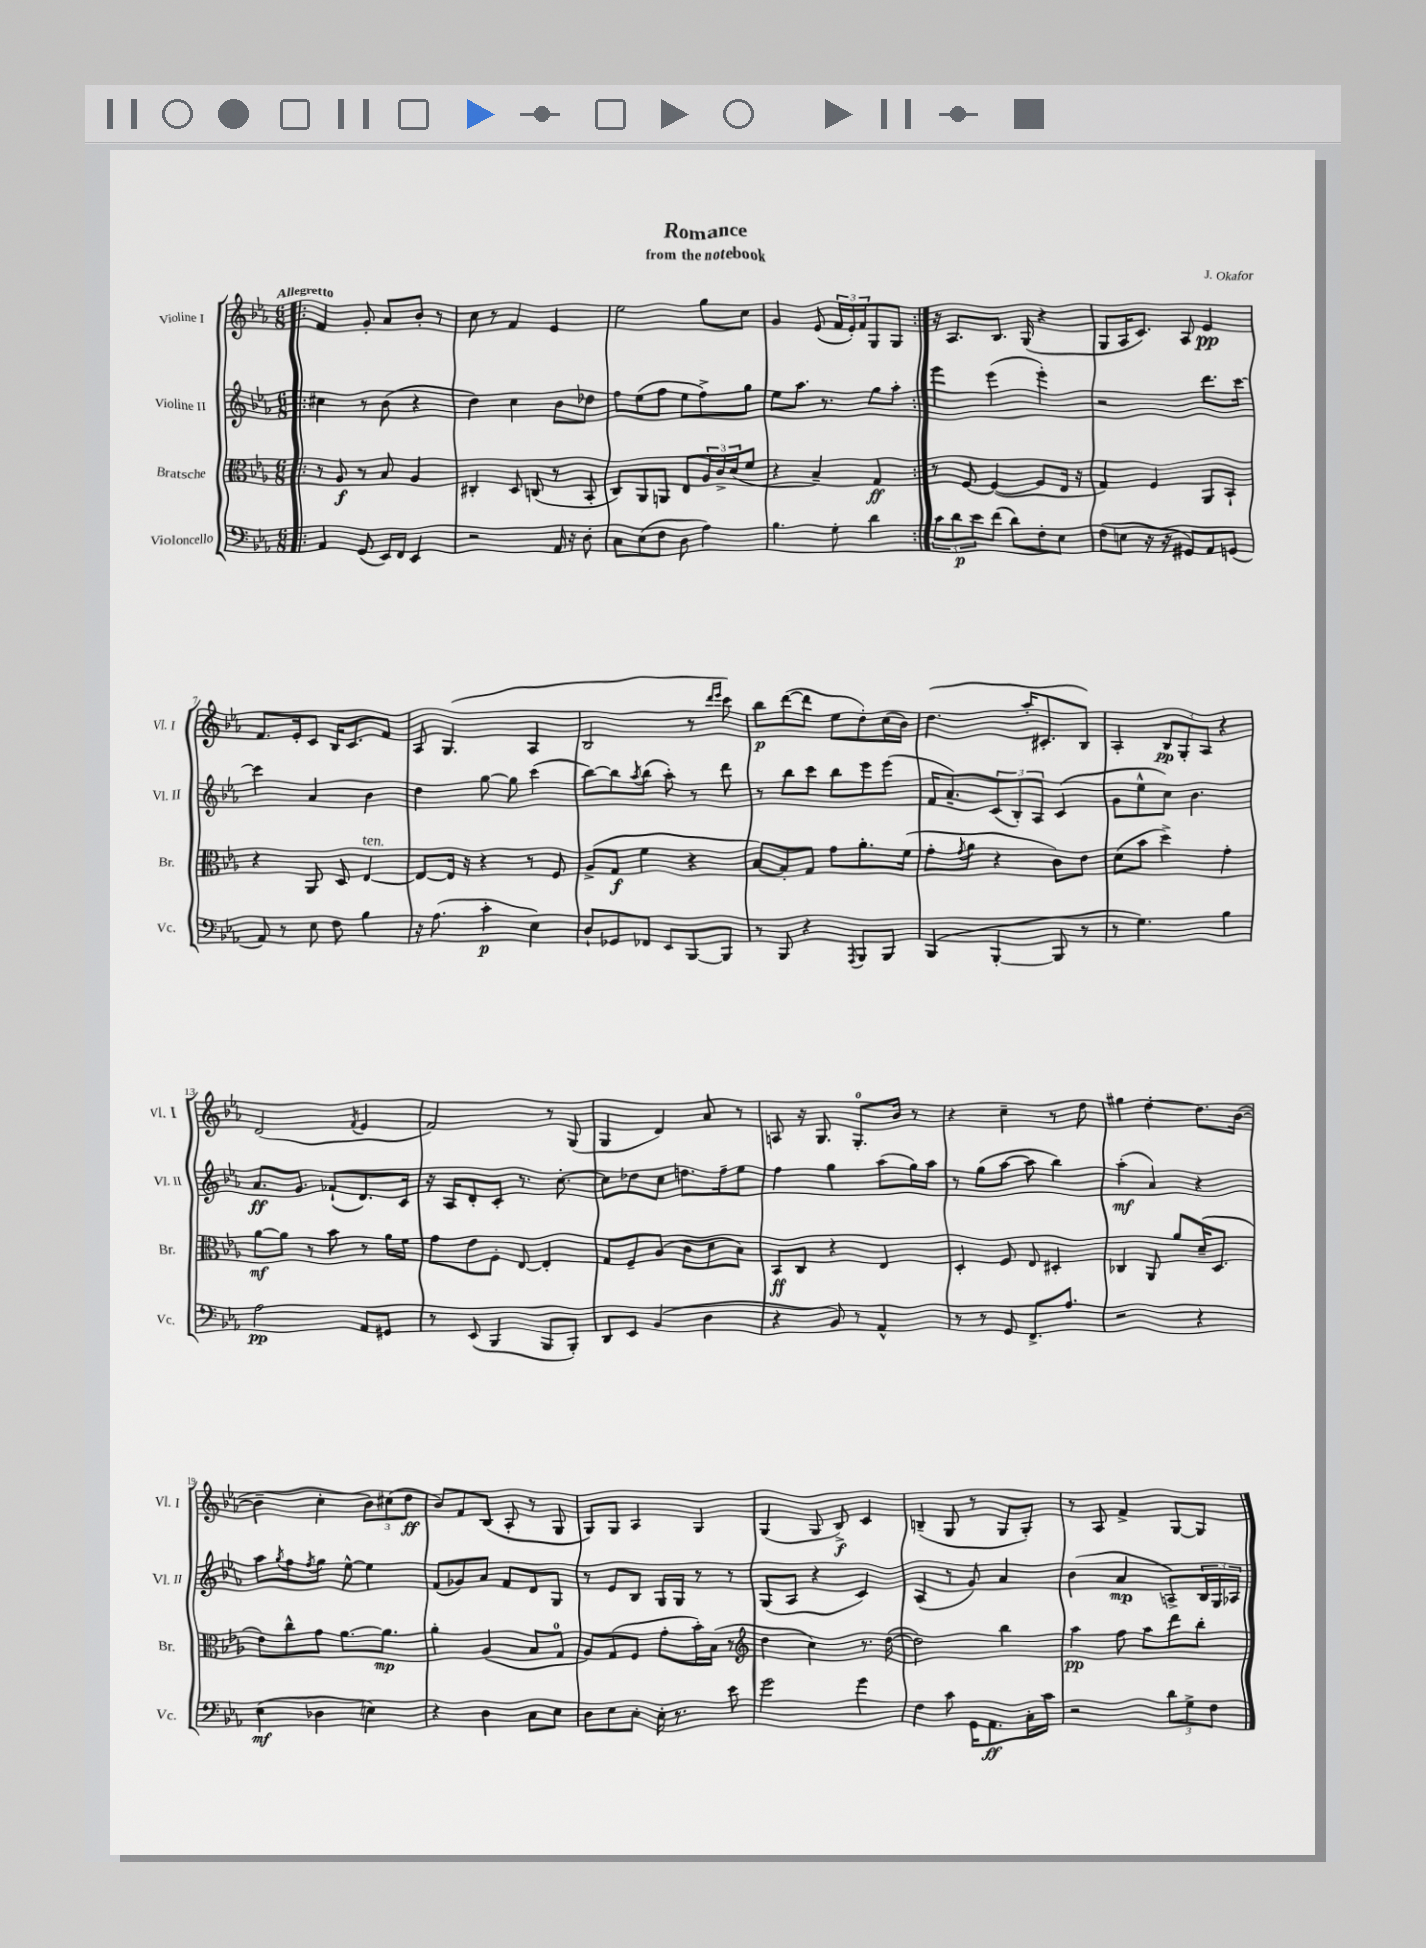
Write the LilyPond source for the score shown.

\header { title = "Romance" composer = "J. Okafor" subtitle = "from the notebook" }
<<
\new StaffGroup <<
\new Staff = "s0" \with { instrumentName = "Violine I" shortInstrumentName = "Vl. I" } {
    \clef treble \key ees \major \numericTimeSignature \time 6/8 \tempo "Allegretto"
    \repeat volta 2 { \bar ".|:" f'4 g'8-. aes'8 bes'8-. r8 |
    c''8 r8 f'4 ees'4 |
    ees''2 g''8 c''8 |
    g'4 ees'8( \tuplet 3/2 { f'16 ees'16-.) f'16 } g8 g8 | }
    r16 aes8. bes8. g16( r4 |
    g8 aes16 c'8.) aes8 ees'4\pp |
    f'8. ees'16-. c'8 bes16 c'8. f'8 |
    aes8 g4.( aes4 |
    bes2 r8 \grace { d'''16 ees'''16 } c'''8) |
    bes''8\p d'''8~( d'''8 ees''8 d''8-.) c''16( bes'16) |
    d''4.( aes''16-. cis'8.-. bes8) |
    aes4-. \tuplet 3/2 { bes8\pp g8-. aes8 } r4 |
    d'2( \acciaccatura { f'8 } ees'4 |
    f'2) r8 g8( |
    g4 d'4) aes'8 r8 |
    a8 r16 g8. g8.-0-. bes'16 r8 |
    r4 c''4-- r8 d''8 |
    gis''4 d''4~-. d''8. bes'16~( |
    bes'4-- c''4-. \tuplet 3/2 { bes'8) cis''8( d''8\ff } |
    bes'8) f'8 bes8( aes8-. r8 g8 |
    g8) g8 aes4 g4 |
    g4( g8 bes8->\f) c'4 |
    b4--( g8 r8 g8 g8-.) |
    r8 aes8 f'4-> g8~ g8 \bar "|." |
}
\new Staff = "s1" \with { instrumentName = "Violine II" shortInstrumentName = "Vl. II" } {
    \clef treble \key ees \major \numericTimeSignature \time 6/8
    \repeat volta 2 { \bar ".|:" cis''4 r8 bes'8( r4 |
    d''4) c''4 bes'8 des''8 |
    f''8 ees''8( f''8 ees''8 f''8->) g''8 |
    ees''8 aes''8. r8. g''8 aes''8-. | }
    ees'''4 ees'''4( ees'''4-.) |
    r2 d'''8. c'''16~ |
    c'''4 aes'4 bes'4 |
    d''4 g''8~ g''8 c'''4( |
    bes''8~) bes''8 \acciaccatura { aes''8 } bes''8( aes''8-.) r8 d'''8 |
    r8 bes''8 c'''8 bes''8 ees'''8 ees'''8( |
    f'16 aes'8.--) \tuplet 3/2 { c'8( bes8-.) aes8 } c'4( |
    g'8 ees''8-^ c''8) bes'4. |
    aes'8.\ff g'8. fes'8-!( d'8.) c'16 |
    r16 aes16 d'8-. c'8-. r8. c''8.~-. |
    c''8 des''8 c''8 d''8. f''16-- ees''8 |
    f''4 g''4 aes''8( g''16) aes''16 |
    r8 g''8( aes''8~ aes''8 bes''4) |
    aes''4-.\mf( aes'4) r4 |
    aes''8 \acciaccatura { g''8 } f''8 \acciaccatura { f''8 } g''8 ees''8~-^ ees''4 |
    f'8( ges'8) aes'8 f'8 d'8 g8 |
    r8 ees'8 bes8 g16 g16 r8 r8 |
    g8( aes8 r4 c'4) |
    aes4( r8 g'8) aes'4 |
    bes'4( aes'4\mp a8->) \tuplet 3/2 { bes16 g16 aes16 } \bar "|." |
}
\new Staff = "s2" \with { instrumentName = "Bratsche" shortInstrumentName = "Br." } {
    \clef alto \key ees \major \numericTimeSignature \time 6/8
    \repeat volta 2 { \bar ".|:" r8 aes8\f r8 bes8 aes4 |
    cis4-. d8 c8( r8 bes,8-. |
    c8) aes,8 a,8 ees8 \tuplet 3/2 { aes16 c'16-> d'16( } f'8 |
    r4 bes4--) g4\ff | }
    r8 f8~ f4~( f8 ees16 r16 |
    g4) f4 aes,8 bes,8-! |
    r4 aes,8 d8 ees4~^\markup { \italic "ten." } |
    ees8~ ees16 r16 r4 r8 f8 |
    aes8->( g8\f f'4 r4 |
    bes8~) bes8-. g8 g'8 aes'8.-. f'16( |
    g'8-. \acciaccatura { g'8 } aes'8 r4 c'8) ees'8 |
    d'8( bes'8 d''4->) g'4-. |
    aes'8~\mf aes'8 r8 bes'8 r8 aes'16 f'16 |
    g'8 ees'8 f8-. ees8~ ees4-. |
    g8 f8-- aes8( c'8 d'8 bes8) |
    bes,8\ff c8 r4 ees4 |
    d4-. f8 ees8 dis4-. |
    ces4 aes,8 aes'8 d'16--( d8. |
    ees'8) c''8-^ g'8 aes'8.~ aes'8.\mp |
    aes'4-. aes4( bes8 g8-0 |
    aes8) g8( f8 g'8-. bes'16-.) bes16( r8 |
    \clef treble d''4 c''4) r8. d''16~( |
    d''2) bes''4 |
    aes''4\pp f''8 aes''8 d'''8 bes''8-. \bar "|." |
}
\new Staff = "s3" \with { instrumentName = "Violoncello" shortInstrumentName = "Vc." } {
    \clef bass \key ees \major \numericTimeSignature \time 6/8
    \repeat volta 2 { \bar ".|:" aes,4 g,8( ees,16) f,16 ees,4 |
    r2 aes,16 r16 d8-. |
    c8 ees8( f8 d8 aes4) |
    bes4. g8-. d'4 | }
    \tuplet 3/2 { c'8 d'8\p ees'8 } f'8( d'8) f8-. ees8 |
    f8( e8 r16 r16 gis,8) aes,8 g,8( |
    aes,8) r8 ees8 f8 bes4 |
    r16 aes8.( c'4-.\p ees4) |
    d8-! ges,8 fes,8 ees,8 bes,,8~ bes,,8 |
    r8 bes,,8 r4 \acciaccatura { aes,,8 } bes,,8 bes,,8 |
    bes,,4( bes,,4~-. bes,,8 r8 |
    r8 g4.) bes4 |
    aes2\pp aes,8 gis,8 |
    r8 ees,8( bes,,4 bes,,8 bes,,8-.) |
    d,8 ees,8 bes,4( d4 |
    r4 bes,8) r8 aes,4-^ |
    r8 r8 g,8 f,8.-> aes8. |
    r2 r4 |
    ees4\mf( des4 e4) |
    r4 d4 c8 ees8 |
    d8 ees8 c8-. ees16-. r8. ees'8 |
    g'2 g'4 |
    f4 c'8 g,16 aes,8.\ff c16-. c'16 |
    r2 \tuplet 3/2 { d'8 g8-> f8 } \bar "|." |
}
>>
>>
